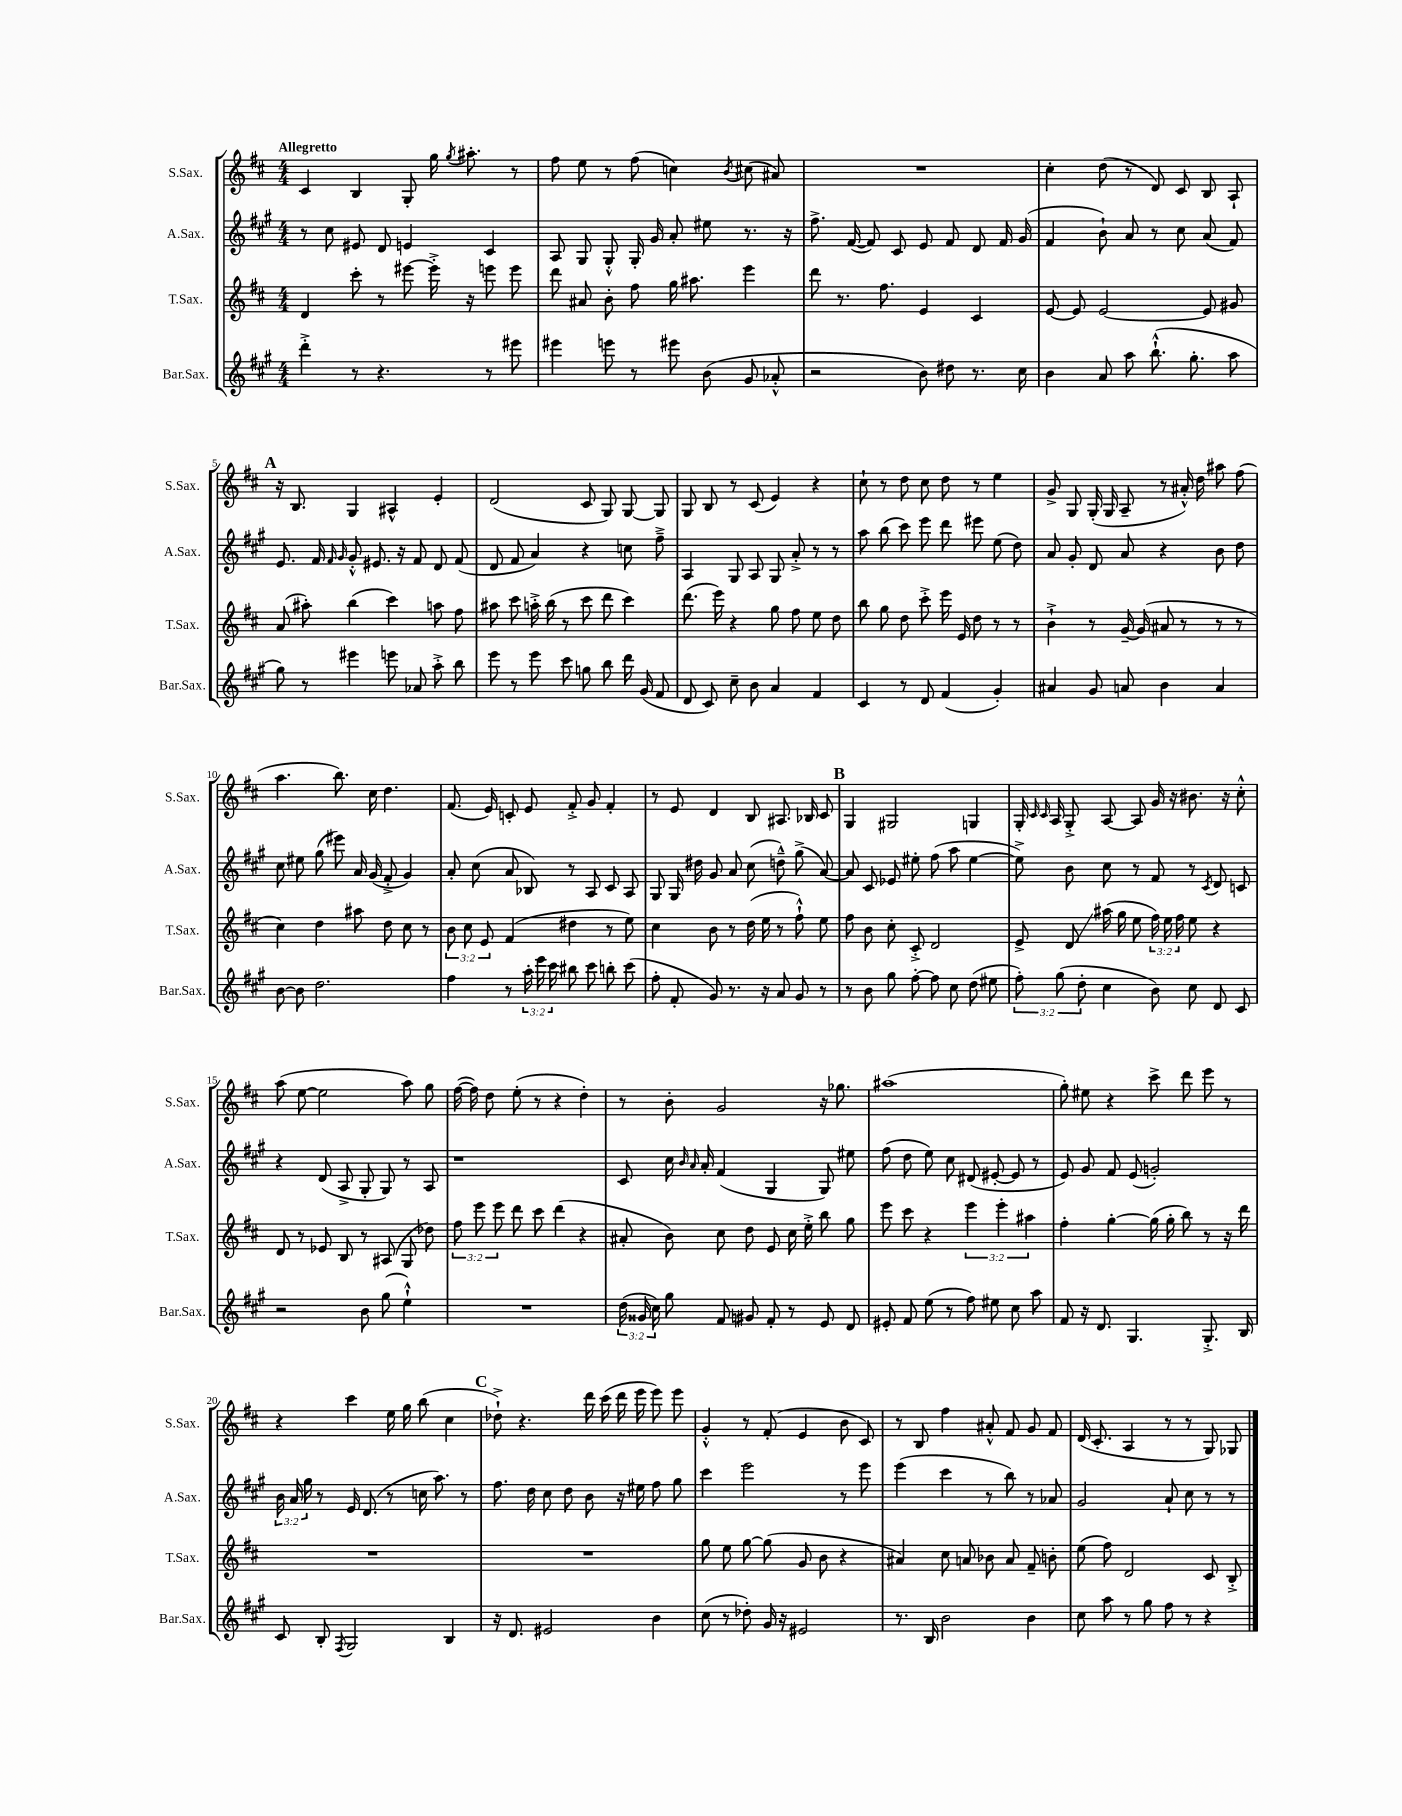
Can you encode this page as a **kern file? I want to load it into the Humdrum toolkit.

**kern	**kern	**kern	**kern
*staff4	*staff3	*staff2	*staff1
*clefG2	*clefG2	*clefG2	*clefG2
*k[f#c#g#]	*k[f#c#]	*k[f#c#g#]	*k[f#c#]
*M4/4	*M4/4	*M4/4	*M4/4
4ddd'^	4d	8r	4c#
.	.	8cc#	.
8r	8ccc#'	8e#	4B
4.r	8r	8d	.
.	[8eee#	4e	8G'
.	16eee#'^]	.	16gg
.	.	.	8qgg
.	16r	.	8.aa#'
8r	8eee	4c#	.
8eee#	8eee	.	8r
=	=	=	=
4eee#	8ddd	8A	8ff#
.	8a#	8G#	8ee
8eee	8b'	8G#'^^	8r
8r	8ff#	16G#'	(8ff#
.	.	16g#	.
8eee#	16gg	8a'	4cc)
.	8.aa#	.	.
(8b	.	8ee#	.
.	.	.	8qb
8g#	4eee	8.r	(8cc#
8a-'^^	.	.	8a#)
.	.	16r	.
=	=	=	=
2r	8ddd	8.ff#^	1r
.	8.r	.	.
.	.	([16f#	.
.	.	8f#])	.
.	8.ff#	.	.
.	.	8c#	.
8b)	4e	8e	.
8dd#	.	8f#	.
8.r	4c#	8d	.
.	.	16f#	.
16cc#	.	(16g#	.
=	=	=	=
4b	[8e	4f#	4cc#'
.	8e]	.	.
8a	[2e	8b`)	(8dd
8aa	.	8a	8r
(8.bb`^^	.	8r	8d)
.	.	8cc#	8c#
8.gg#'	.	.	.
.	8e]	(8a	8B
8aa	8g#	8f#)	8A`
=	=	=	=
8gg#)	(8a	8.e	16r
.	.	.	8.B
8r	8aa#')	.	.
.	.	16f#	.
.	.	16qqf#	.
.	.	16qqg#	.
4eee#	(4bb	8g#'^^	4G
.	.	8.e#	.
8eee	4ccc#)	.	4A#^^
.	.	16r	.
8a-	.	8f#	.
8aa'^	8aa	8d	4e'
8bb	8ff#	(8f#	.
=	=	=	=
8eee	8aa#	8d	(2d
8r	8ccc#	8f#	.
8eee	16aa'^	4a)	.
.	(16bb	.	.
8ccc#	8r	.	.
8gg	8ccc#	4r	8c#
8bb	8ddd	.	8G)
16ddd	4ccc#)	8cc	[8G
(16g#	.	.	.
8f#	.	8ff#~^	8G]
=	=	=	=
8d	(8.ddd	4A	8G
8c#)	.	.	8B
.	16eee)	.	.
8cc#~	4r	8G#	8r
8b	.	8A	(8c#
4a	8gg	8G#	4e)
.	8ff#	8a'^	.
4f#	8ee	8r	4r
.	8dd	8r	.
=	=	=	=
4c#	8bb	8aa	8cc#`
.	8gg	(8bb	8r
8r	8dd	8ccc#)	8dd
8d	8ccc#'^	8eee	8cc#
(4f#	16eee	8ddd	8dd
.	16e	.	.
.	8dd	8eee#	8r
4g#')	8r	(8ee	4ee
.	8r	8dd)	.
=	=	=	=
4a#	4b`^	8a	8g^
.	.	8g#'	8G
8g#	8r	8d	(16G'
.	.	.	16G
8a	[16g~	8a	8A~
.	(16g]	.	.
4b	8a#	4r	8r
.	8r	.	16a#'^^)
.	.	.	16dd
4a	8r	8b	8aa#
.	8r	8dd	(8ff#
=	=	=	=
[8b	4cc#)	8cc#	4.aa
8b]	.	8ee#	.
2.dd	4dd	(8gg#	.
.	.	8eee#)	8.bb)
.	8aa#	16a	.
.	.	(16g#	16cc#
.	8dd	8f#'^	4.dd
.	8cc#	4g#)	.
.	8r	.	.
=	=	=	=
4ff#	12b	8a'	(8.f#
.	12cc#	.	.
.	.	(8cc#	.
.	12e	.	.
.	.	.	16e)
8r	(4f#	8a	8c'
24aa'	.	8B-)	8e
24eee	.	.	.
24ccc#	.	.	.
8bb#	4dd#	8r	8f#'^
8ccc#	.	8A	8g
8bb'	8r	8c#	4f#'
(8ccc#	8ee)	8A	.
=	=	=	=
8ff#'	4cc#	8G#	8r
8f#'	.	16G#	8e
.	.	16dd#	.
8g#)	8b	8g#	4d
8.r	8r	8a	.
.	(16dd	(8cc#	8B
16r	16ee	.	.
8a	8r	8dd~^^)	8.A#
8g#	8ff#`^^)	(8gg#^	.
.	.	.	16B-
8r	8ee	[8a)	8c#
=	=	=	=
8r	8ff#	8a]	4G
8b	8b	8c#	.
8gg#	8cc#'	8e-	2G#
[8ff#'	8c#'^	8ee#'	.
8ff#]	2d	(8ff#	.
8cc#	.	8aa	.
(8dd	.	[4ee#	4G
8ee#	.	.	.
=	=	=	=
12ff#')	8e^	8ee#^])	16G'
.	.	.	16qqc#
.	.	.	16qqc#
.	.	.	16A
(12gg#	.	.	.
.	8d	8b	8G'^
12dd'	.	.	.
4cc#	(16aa#	8cc#	[8A
.	16gg	.	.
.	8ee	8r	8A]
8b)	24ff#)	8f#	16g
.	24ee	.	.
.	.	.	16r
.	24ff#	.	.
8cc#	8ee	8r	8.b#
.	.	8qc#	.
8d	4r	8d	.
.	.	.	16r
8c#	.	8c	8cc#'^^
=	=	=	=
2r	8d	4r	(8aa
.	8r	.	[8ee
.	8e-	(8d	2ee]
.	8B	8A^	.
8b	8r	8G#'	.
(8gg#	(8A#	8G#)	.
4ee`^^)	8G	8r	8aa)
.	8dd-)	8A	8gg
=	=	=	=
1r	12ff#	1r	([16ff#
.	.	.	16ff#])
.	12eee	.	.
.	.	.	8dd
.	12eee	.	.
.	8ddd	.	(8ee'
.	8ccc#	.	8r
.	(4ddd	.	4r
.	4r	.	4dd')
=	=	=	=
(24dd	8a#'	8c#	8r
24g##	.	.	.
24cc#)	.	.	.
8gg#	8b)	16cc#	8b'
.	.	16qqb	.
.	.	16qqa	.
.	.	16a'	.
8f#	8cc#	(4f#	2g
8g#	8dd	.	.
8f#'	8e	4G#	.
8r	16cc#	.	.
.	16ee'^	.	.
8e	8bb	8G#)	16r
.	.	.	8.gg-
8d	8gg	8ee#	.
=	=	=	=
8e#'	8eee	(8ff#	(1aa#
8f#	8ccc#	8dd	.
(8ee	4r	8ee)	.
8r	.	8cc#	.
8ff#)	6eee	(8d#	.
8ee#	.	[8e#'	.
.	6eee'	.	.
8cc#	.	8e#]	.
.	6aa#	.	.
8aa	.	8r	.
=	=	=	=
8f#	4ff#'	8e)	8gg')
16r	.	8g#	8ee#
8.d	.	.	.
.	[4gg'	8f#	4r
4.G#	.	(8e	.
.	(16gg]	2g')	8ccc#^
.	16gg'	.	.
.	8bb)	.	8ddd
8.G#'^	8r	.	8eee
.	16r	.	8r
16B	16ddd	.	.
=	=	=	=
8c#	1r	24b	4r
.	.	24a	.
.	.	24gg#	.
8B'	.	8r	.
8qF#	.	.	.
2G#	.	16e	4ccc#
.	.	(8.d	.
.	.	8r	16ee
.	.	.	16gg
.	.	16cc	(8bb
.	.	8.aa)	.
4B	.	.	4cc#
.	.	8r	.
=	=	=	=
16r	1r	8.ff#	8dd-`^)
8.d	.	.	.
.	.	.	4.r
.	.	16dd	.
2e#	.	8cc#	.
.	.	8dd	.
.	.	8b	16ddd
.	.	.	(16ccc#
.	.	16r	16ddd
.	.	16ee#	16eee
4b	.	8ff#	8eee)
.	.	8gg#	8eee
=	=	=	=
(8cc#	8gg	4ccc#	4g'^^
8r	8ee	.	.
8dd-')	[8gg	2eee	8r
16g#	(8gg]	.	(8f#'
16r	.	.	.
2e#	8g	.	4e
.	8b	.	.
.	4r	8r	8b
.	.	8eee	8c#)
=	=	=	=
8.r	4a#)	(4eee	8r
.	.	.	8B
16B	.	.	.
2b	8cc#	4ccc#	4ff#
.	8a	.	.
.	8b-	8r	8a#'^^
.	8a	8bb)	8f#
4b	8f#~	8r	8g
.	8b'	8a-	8f#
=	=	=	=
8cc#	(8ee	2g#	(16d
.	.	.	8.c#'
8aa	8ff#)	.	.
8r	2d	.	4A
8gg#	.	.	.
8ff#	.	8a`	8r
8r	.	8cc#	8r
4r	8c#	8r	8G)
.	8B'^	8r	8G-
==	==	==	==
*-	*-	*-	*-
